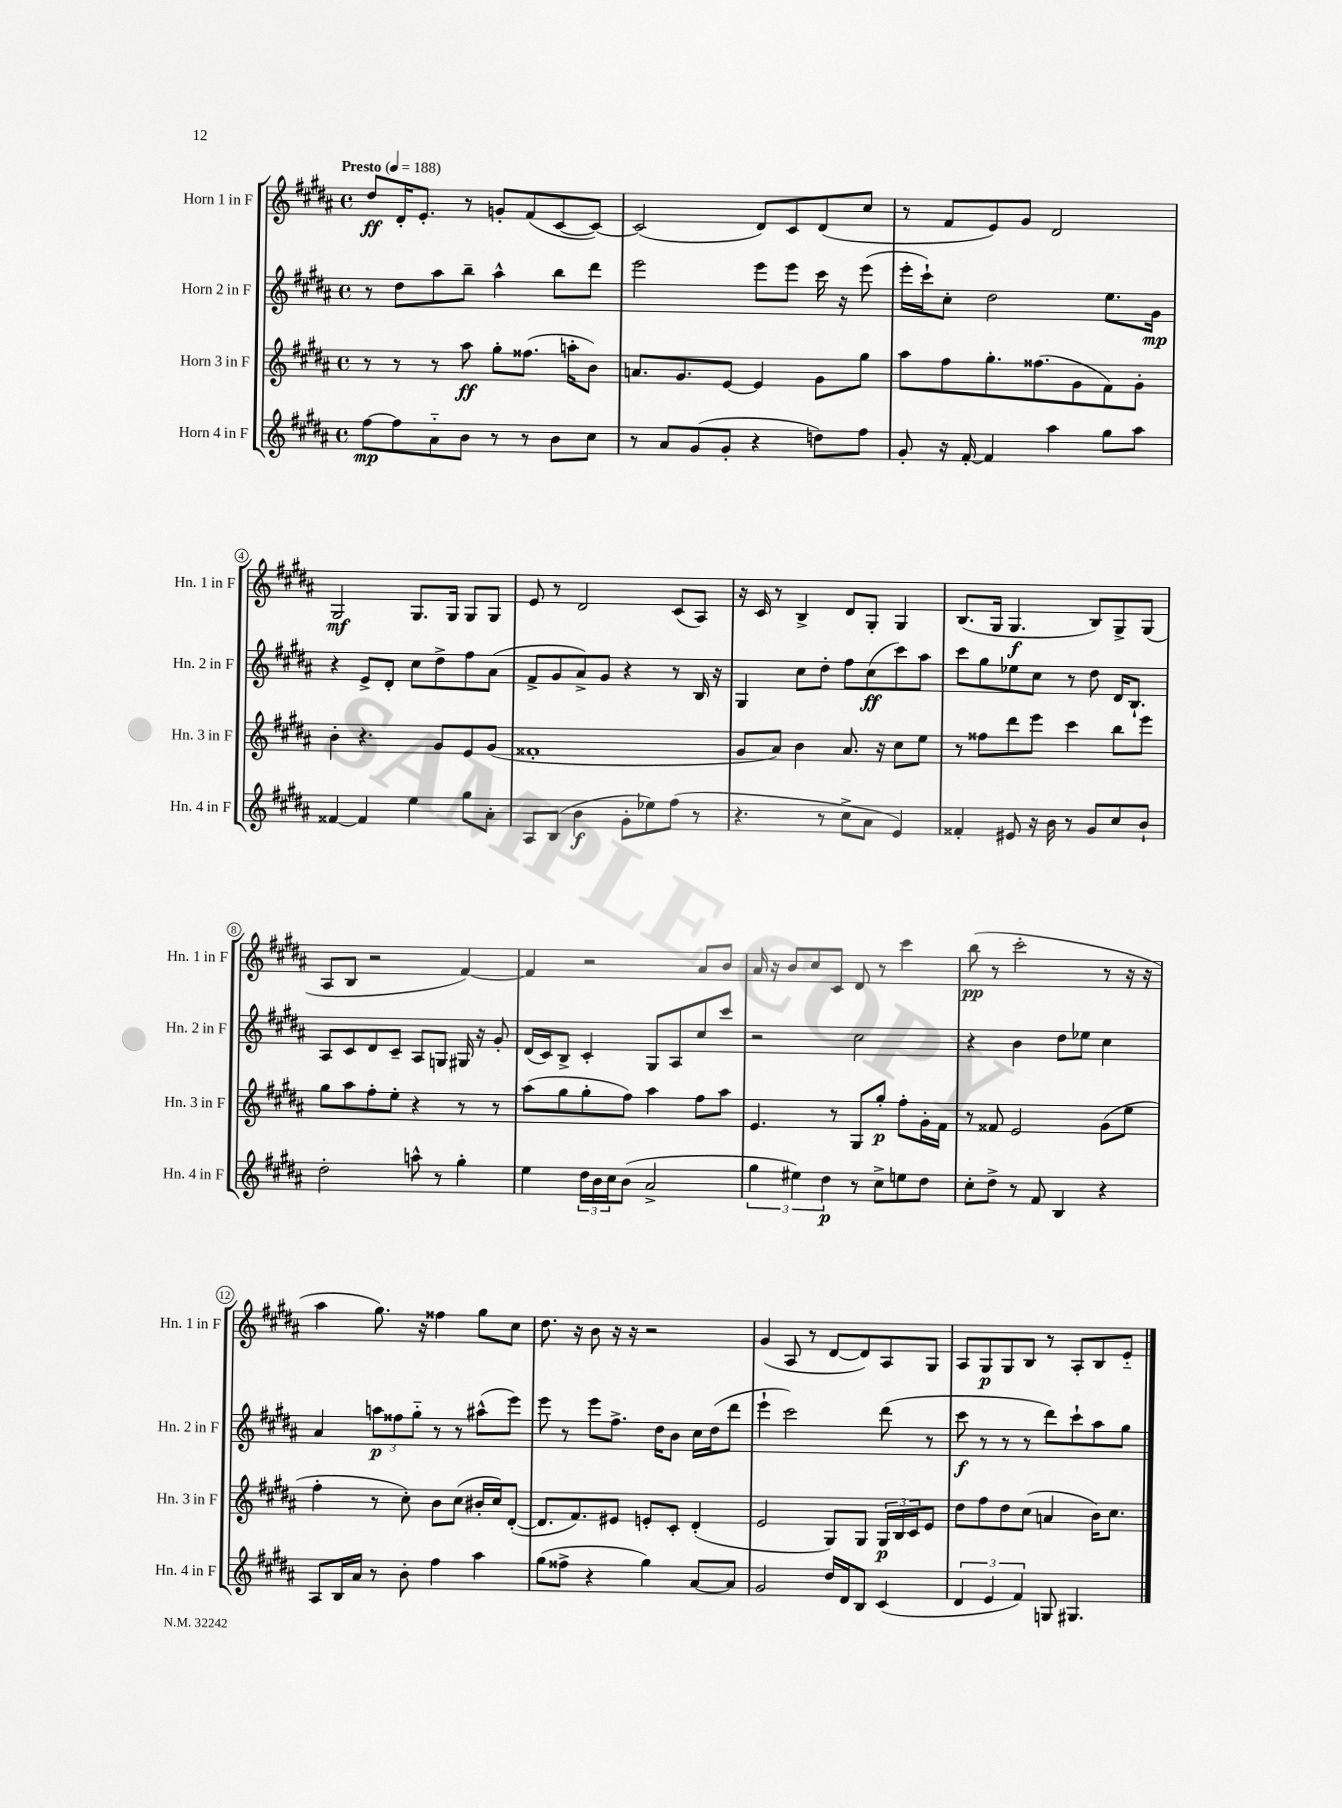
<<
\new StaffGroup <<
\new Staff = "s0" \with { instrumentName = "Horn 1 in F" shortInstrumentName = "Hn. 1 in F" } {
    \clef treble \key b \major \defaultTimeSignature \time 4/4 \tempo "Presto" 4 = 188
    dis''8\ff dis'16-. e'8.-. r8 g'8-. fis'8( cis'8~ cis'8~) |
    cis'2( dis'8) cis'8 dis'8( cis''8 |
    r8 fis'8 e'8) gis'8 dis'2 |
    gis2\mf gis8. gis16 gis8 gis8 |
    e'8 r8 dis'2 cis'8( ais8) |
    r16 cis'16 r8 b4-> dis'8 gis8-. gis4 |
    b8.( gis16 gis4.\f b8) gis8-> gis8( |
    ais8 b8 r2 fis'4~) |
    fis'4 r2 ais'8 b'8 |
    ais'16 r16 b'8 cis''8 cis'8 dis'8 r8 cis'''4 |
    b''8\pp( r8 cis'''2-. r8 r16 r16 |
    ais''4 gis''8.) r16 fisis''4 gis''8 cis''8 |
    dis''8. r16 b'8 r16 r16 r2 |
    gis'4( ais8 r8 dis'8~ dis'8) ais8 gis8 |
    ais8 gis8\p gis8 b8 r8 ais8-. b8 e'8-_ \bar "|." |
}
\new Staff = "s1" \with { instrumentName = "Horn 2 in F" shortInstrumentName = "Hn. 2 in F" } {
    \clef treble \key b \major \defaultTimeSignature \time 4/4
    r8 dis''8 ais''8 b''8-- ais''4-^ b''8 dis'''8 |
    e'''2 e'''8 e'''8 cis'''16 r16 e'''8( |
    e'''16-. cis'''16-!) cis''8-. dis''2 e''8. gis'16\mp |
    r4 e'8-> dis'8-. cis''8 dis''8-> fis''8 ais'8( |
    fis'8-> gis'8 ais'8->) gis'8 r4 r8 b16 r16 |
    gis4 cis''8 dis''8-. fis''8 cis''8\ff( cis'''8) ais''8 |
    cis'''8 gis''8 ees''8 cis''8 r8 dis''8 dis'16 b8.-! |
    ais8 cis'8 dis'8 cis'8-- ais8 g8 gis16 r16 gis'8-. |
    dis'16( cis'16) b8-> cis'4-. gis8 ais8 cis''8 cis'''8 |
    r2 cis''2 |
    r4 b'4 dis''8 ees''8 cis''4 |
    ais'4 \tuplet 3/2 { a''8\p fisis''8 gis''8-_ } r8 r8 ais''8-^( e'''8) |
    e'''8 r8 e'''8 fis''8.-> dis''16 b'8 cis''16 dis''16( dis'''8 |
    e'''4-! cis'''2) dis'''8( r8 |
    cis'''8\f r8 r8 r8 dis'''8) cis'''8-! ais''8 gis''8 \bar "|." |
}
\new Staff = "s2" \with { instrumentName = "Horn 3 in F" shortInstrumentName = "Hn. 3 in F" } {
    \clef treble \key b \major \defaultTimeSignature \time 4/4
    r8 r8 r8 ais''8\ff gis''8-. fisis''8.( a''16-. b'8) |
    a'8. gis'8. e'8~ e'4 gis'8 gis''8 |
    ais''8 fis''8 gis''8.-. fisis''8.( gis'8 fis'8) gis'8-. |
    b'4-. r4. gis'8 e'8 gis'8( |
    fisis'1-. |
    gis'8 ais'8) b'4 ais'8. r16 cis''8 e''8 |
    r8 fisis''8 dis'''8 e'''8 cis'''4 b''8 e'''8 |
    gis''8 ais''8 fis''8-. e''8-. r4 r8 r8 |
    ais''8( gis''8 gis''8-. fis''8) ais''4 fis''8 ais''8 |
    e'4. r8 gis8 gis''8-.\p fis''8-. gis'16-. fis'16 |
    r8 fisis'8 e'2 gis'8( e''8 |
    fis''4-. r8 cis''8-.) b'8 cis''8( bis'16-. cis''16) dis'8~-.( |
    dis'8. fis'8.) eis'8 e'8-. cis'8-. dis'4-.( |
    e'2 gis8) gis8 \tuplet 3/2 { gis16\p b16 cis'16 } e'8 |
    dis''8 fis''8 dis''8 cis''8( a'4 b'16) cis''8. \bar "|." |
}
\new Staff = "s3" \with { instrumentName = "Horn 4 in F" shortInstrumentName = "Hn. 4 in F" } {
    \clef treble \key b \major \defaultTimeSignature \time 4/4
    fis''8~\mp fis''8 ais'8-_ b'8 r8 r8 b'8 cis''8 |
    r8 ais'8 gis'8( gis'8-. r4 d''8) fis''8 |
    gis'8-. r16 fis'16~-. fis'4 ais''4 gis''8 ais''8 |
    fisis'4~ fisis'4 e''4 gis''8 ais'8-. |
    ais8 b8( b'4\f gis'8-. ees''8) fis''8( r8 |
    r4. r8 cis''8-> ais'8 e'4) |
    fisis'4-. eis'8 r16 b'16 r8 gis'8 cis''8 b'8-! |
    dis''2-. a''8-^ r8 gis''4-. |
    e''4 \tuplet 3/2 { dis''16 b'16 cis''16 } b'8( ais'2-> |
    \tuplet 3/2 { gis''4 eis''4) dis''4\p } r8 cis''8-> e''8 dis''8 |
    cis''8-. dis''8-> r8 fis'8 b4 r4 |
    ais8 b16 ais'16 r8 b'8-. fis''4 ais''4 |
    gis''8( fisis''8-> r4 gis''4) ais'8~ ais'8 |
    gis'2 dis''16 dis'16 b8 cis'4( |
    \tuplet 3/2 { dis'4 e'4 fis'4) } g8 gis4. \bar "|." |
}
>>
>>
\layout { \context { \Score \override BarNumber.stencil = #(make-stencil-circler 0.1 0.3 ly:text-interface::print) } }
